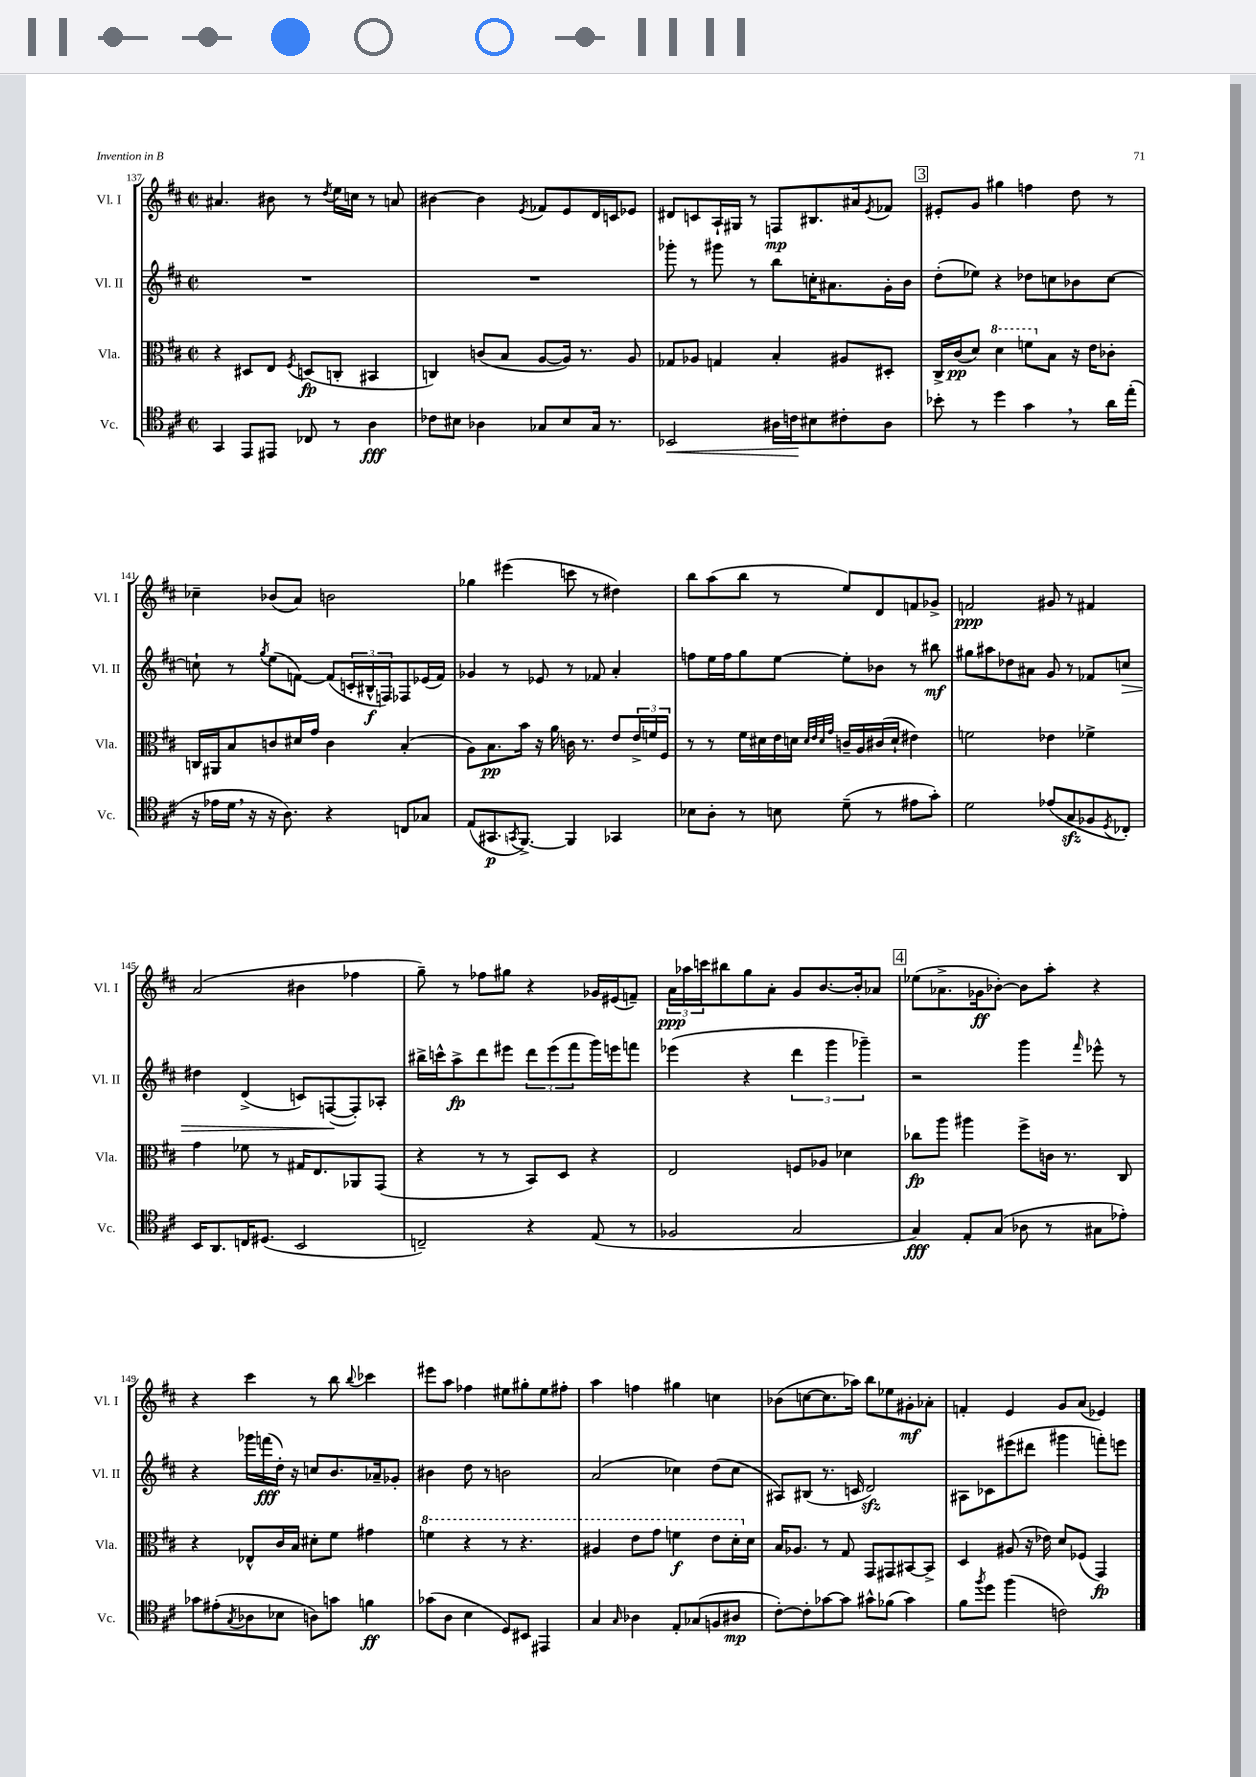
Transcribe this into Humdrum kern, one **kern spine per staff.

**kern	**kern	**kern	**kern
*staff4	*staff3	*staff2	*staff1
*clefC4	*clefC3	*clefG2	*clefG2
*k[f#c#]	*k[f#c#]	*k[f#c#]	*k[f#c#]
*M2/2	*M2/2	*M2/2	*M2/2
*met(c|)	*met(c|)	*met(c|)	*met(c|)
4GG/	4r	1r	4.a#/
8EE/L	8D#/L	.	.
8EE#/J	8E/J	.	8b#\
.	8qF#/	.	.
8C-/	(8D/L	.	8r
.	.	.	8qdd/
8r	8C'/J	.	16ee\LL
.	.	.	16cc\JJ
4A\	4BB#/	.	8r
.	.	.	8a/
=	=	=	=
8c-\L	4C/)	1r	[4b#\
8B#\J	.	.	.
4A-\	(8c/L	.	4b#\]
.	8B/J	.	.
.	.	.	8qe/
8G-/L	[8A/L	.	8f-/L
8B#/	16A/]Jk)	.	8e/
.	8.r	.	.
16G-/Jk	.	.	16d/L
8.r	.	.	16c/J
.	8A/	.	8e-/J
=	=	=	=
2BB-/	8G-/L	8ggg-'\	8d#/L
.	8A-/J	8r	8c/
.	4G/	8ggg#\	16A`/L
.	.	.	16G#/JJ
.	.	8r	8r
16A#\LL	4B'/	8bb\L	8F/L
16c\J	.	.	.
8B#\	.	16cc'\K	8.B#/
.	.	8.a#\	.
8c#'\	8A#/L	.	.
.	.	.	16a#/k
.	.	.	8qe/
8A#\J	8D#'/J	16g'\L	8f-/J
.	.	16b\JJ	.
=	=	=	=
8b-'\	16C#^/LL	(8dd'\L	8e#'/L
.	(16c#/J	.	.
8r	8d/J)	8ee-\J)	8g/J
4dd\	4dd\	4r	4gg#\
4g\	8ff\L	8dd-\L	4ff\
.	8B\J	8cc\	.
8r	16r	8b-\	8dd\
.	16e\LK	.	.
16a\LL	8c-'\J	[8cc\J	8r
(16ee'\JJ	.	.	.
=	=	=	=
16r	16C/LL	8cc`\]	4cc-~\
16e-\LL	16AA#/J	.	.
16d\JJ	8B/	8r	.
16r	.	.	.
.	.	8qgg/	.
16r	8c/	(8ee\L	(8b-/L
8.A\)	.	.	.
.	16d#/L	[8f\J)	8a/J)
.	16g/JJ	.	.
4r	4c\	(8f/]L	2b\
.	.	24c'/L	.
.	.	24B#^^/	.
.	.	24F/J)	.
8C/L	(4B'/	8F-/	.
8G-/J	.	(16e-/L	.
.	.	16f/JJ)	.
=	=	=	=
(8E/L	8A\L)	4g-/	4gg-\
8.GG#/	8.B\	.	.
.	.	8r	(4eee#\
8qGG/	.	.	.
[8.FF#^/J)	16b\Jk	.	.
.	16r	8e-/	.
.	16a\	.	.
4FF#/]	16c\	8r	8ccc\
.	8.r	.	.
.	.	8f-/	8r
4GG-/	8e/L	4a'/	4dd#\)
.	24e^/L	.	.
.	24f/	.	.
.	24F#/JJ	.	.
=	=	=	=
8B-\L	8r	8ff\L	8bb\L
8A'\J	8r	16ee\L	(8aa\
.	.	16ff\J	.
8r	16f#\LL	8gg\	8bb\J
.	16d#\	.	.
8B\	16e\	[8ee\J	8r
.	16d\JJ	.	.
.	32qqd/LLL	.	.
.	32qqe/	.	.
.	32qqd/	.	.
.	32qqg/JJJ	.	.
(8d~\	16c~/LL	8ee'\]L	8ee/L)
.	16A/	.	.
8r	(16c#/	8b-\J	8d/
.	16d`/JJ	.	.
8e#\L	4e#\)	8r	8f/
8g'\J)	.	8bb#\	8g-^/J
=	=	=	=
2d\	2f\	8gg#\L	2f/
.	.	8aa#\	.
.	.	8dd-\	.
.	.	8a#\J	.
(8e-/L	4e-\	8g/	8g#/
8G/	.	8r	8r
8F-/	4f-^\	8f-/L	4f#/
8qD/	.	.	.
8C-'/J)	.	8cc/J	.
=	=	=	=
16BB/LK	4g\	4dd#\	(2a/
8.AA/	.	.	.
16C/K	8f-\	(4d^/	.
(8.D#/J	.	.	.
.	8r	.	.
2BB/	16G#/LK	8c/L)	4b#\
.	8.E/	.	.
.	.	([8F/	.
.	8AA-/	8F'/])	4ff-\
.	(8GG/J	8A-'/J	.
=	=	=	=
2C~/)	4r	16bb#^\LL	8gg~\)
.	.	16ccc^^\J	.
.	.	8aa^\	8r
.	8r	8ddd\	8ff-\L
.	8r	8eee#\J	8gg#\J
4r	8BB/L)	12ddd\L	4r
.	.	(12eee#\	.
.	8D/J	.	.
.	.	12fff#\	.
(8E/	4r	16ggg\L)	16g-/LL
.	.	16eee\J	(16e#/J
8r	.	8fff\J	8f~/J)
=	=	=	=
2F-/	2E/	(4eee-\	24a\LL
.	.	.	24aa-\
.	.	.	24ccc\J
.	.	.	8bb#\
.	.	4r	8gg\
.	.	.	8a'\J
2G/	8F/L	6ddd\	8g/L
.	8A-/J	.	[8.b/
.	.	6ggg\	.
.	4d-\	.	.
.	.	.	16b'/]k
.	.	6ggg-~\)	.
.	.	.	8a-/J
=	=	=	=
4G/)	8cc-\L	2r	(8ee-\L
.	8aa\J	.	8.a-^\
8E'/L	4aa#\	.	.
.	.	.	16g-\k
(8G/J	.	.	[8b-'\J)
8A-\	8ff#^\L	4ggg\	8b-\]L
8r	16c\Jk	.	8aa'\J
.	8.r	.	.
.	.	16qqfff#/	.
8G#\L	.	8eee-^^\	4r
8e-'\J)	8C#/	8r	.
=	=	=	=
8g-\L	4r	4r	4r
(8e#'\	.	.	.
8qG/	.	.	.
8A-\	8E-^^/L	16ggg-\LL	4ccc#\
.	.	(16fff\	.
8B-\J	16c#/L	16dd'\JJ)	.
.	16B/JJ	16r	.
8A\L)	8d#'\L	8cc/L	8r
8g\J	8f#\J	8.b/	8bb\
.	.	.	8qqbb/
4f\	4g#\	.	4ccc-\
.	.	16a-~/k	.
.	.	8g-'/J	.
=	=	=	=
(8g-\L	4ff\	4b#\	8eee#\L
8A\J	.	.	8aa\J
4B\	4r	8dd\	4ff-\
.	.	8r	.
8D/L)	8r	2b\	8ee#\L
8BB#/J	4.r	.	8gg#'\
4EE#/	.	.	8ee#\
.	.	.	8ff#'\J
=	=	=	=
4G/	4a#/	(2a/	4aa\
16qqG/	.	.	.
4A-\	8ee\L	.	4ff\
.	8gg\J	.	.
8E'/L	4ff\	4cc-\)	4gg#\
(8G-/	.	.	.
8F/	8ee\L	(8dd\L	4cc\
8A#/J	16dd'\L	8cc-\J	.
.	16d\JJ	.	.
=	=	=	=
[8c#'\L)	16B/LK	8A#/L)	(8b-\L
.	8.A-/J	.	.
8c#'\]	.	(8B#/J	[8cc\
[8g-\	8r	8.r	8.cc\]
8g-\]J	8G/	.	.
.	.	16c/	16aa-\Jk)
8g#^^\L	8GG/L	2d/)	8bb\L
(8f-\J	8GG#/	.	8ee-\
4g#\)	[8BB#/	.	8g#'\
.	8BB#^/]J	.	8a-'\J
=	=	=	=
8f#\L	4D/	8A#\L	4f'/
8qff#/	.	.	.
8dd\J	.	8c-\	.
(4ff#\	(8A#/	(8eee#\	4e/
.	16r	8ddd#\J	.
.	16e-\)	.	.
2c\)	8d/L	4ggg#\	8g/L
.	(8F-/J	.	(8a/J
.	4GG/)	8fff'\L)	4e-/)
.	.	8eee\J	.
==	==	==	==
*-	*-	*-	*-
